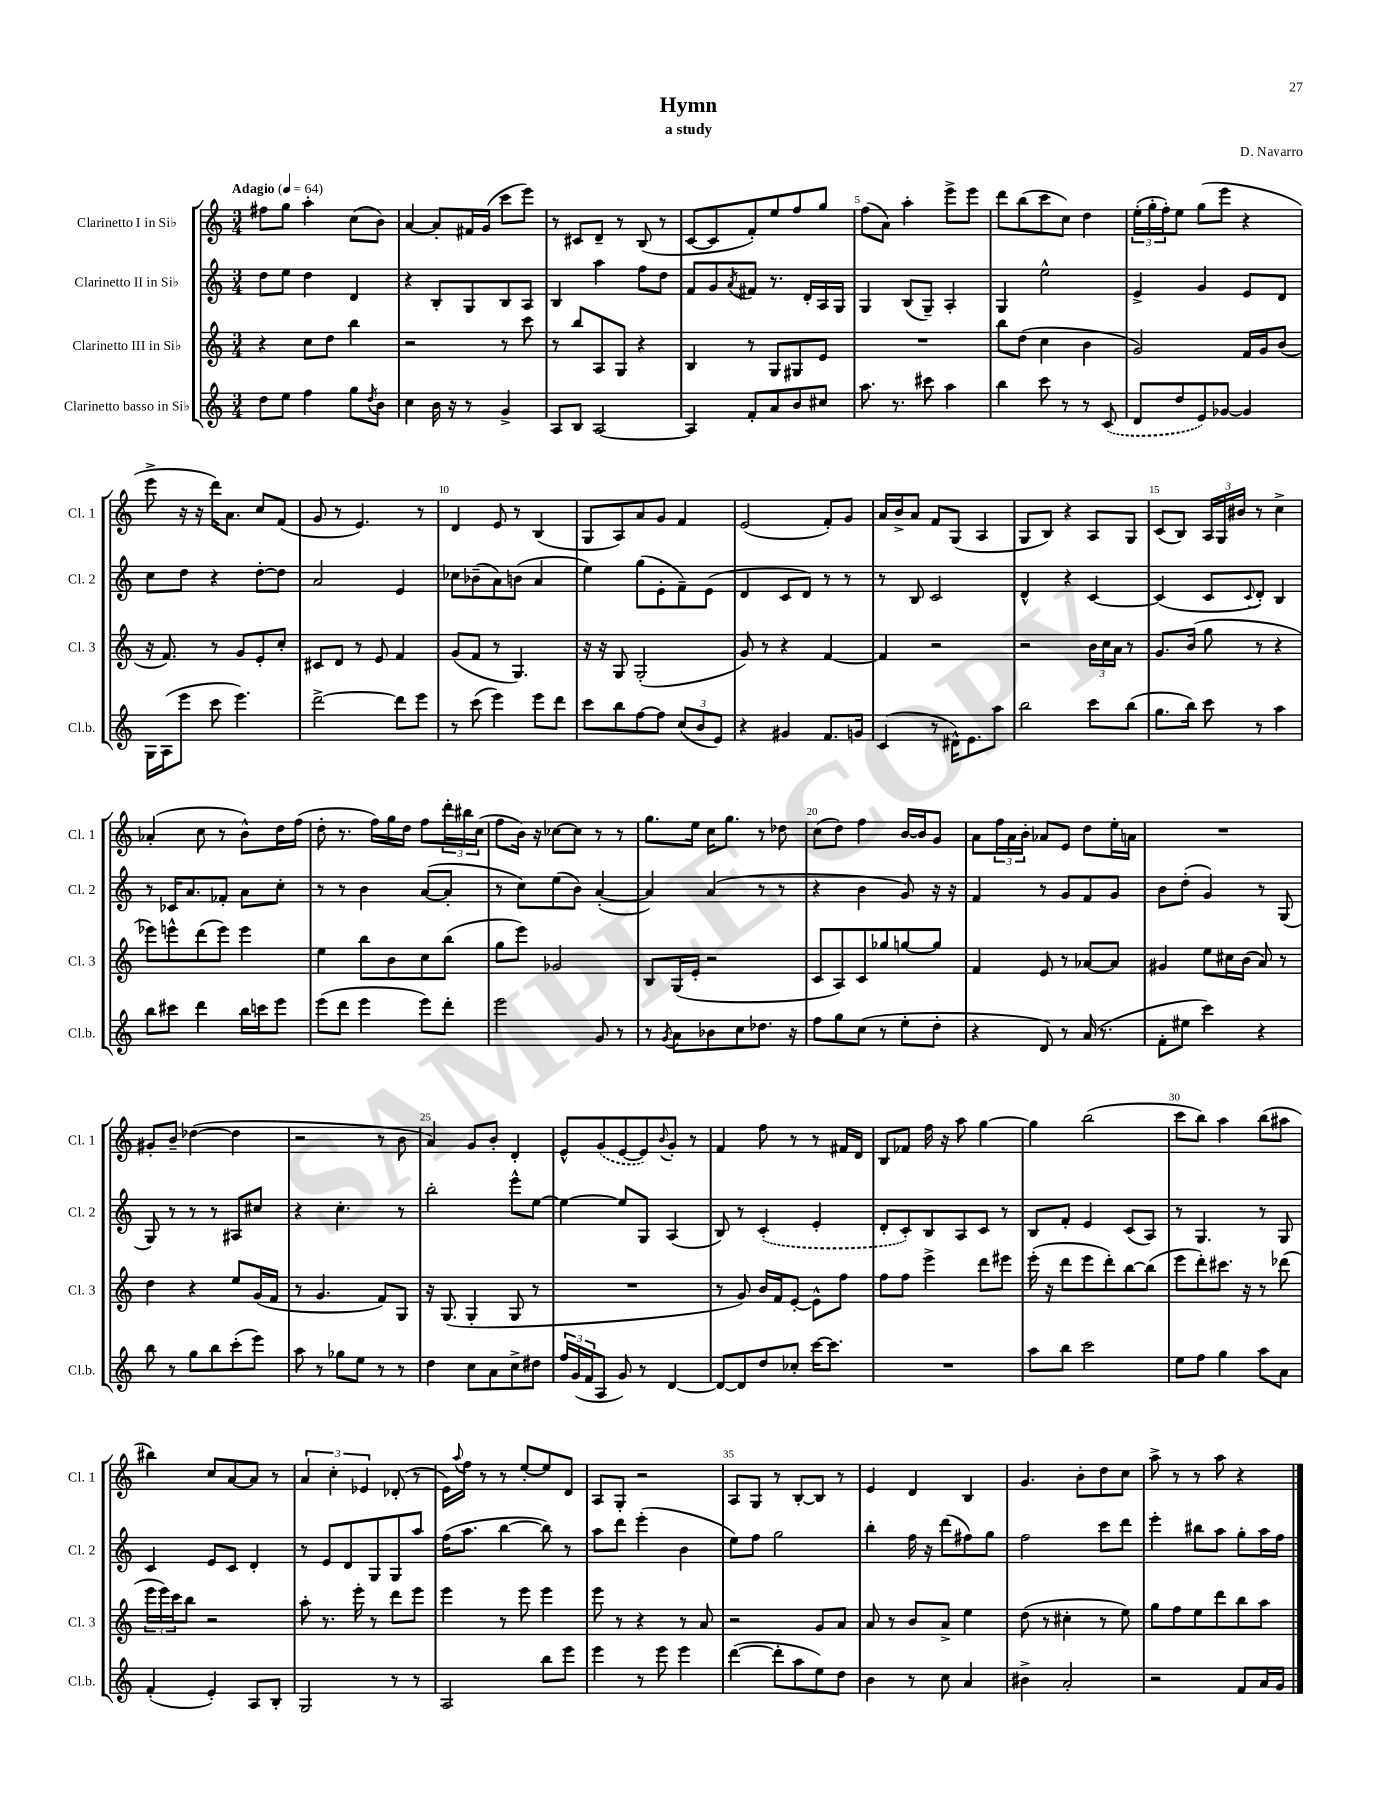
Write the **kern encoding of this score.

**kern	**kern	**kern	**kern
*staff4	*staff3	*staff2	*staff1
*clefG2	*clefG2	*clefG2	*clefG2
*k[]	*k[]	*k[]	*k[]
*M3/4	*M3/4	*M3/4	*M3/4
*MM64	*MM64	*MM64	*MM64
8dd	4r	8dd	8ff#
8ee	.	8ee	8gg
4ff	8cc	4dd	4aa'
.	8dd	.	.
8gg	4bb	4d	(8cc
8qdd	.	.	.
8b	.	.	8b)
=	=	=	=
4cc	2r	4r	[4a
16b	.	8B'	8a']
16r	.	.	.
8r	.	8G	16f#
.	.	.	(16g
4g^	8r	8B	8ccc
.	8ccc	8A	8eee)
=	=	=	=
8A	8r	4B	8r
8B	8bb	.	8c#
[2A	8A	4aa	8d~
.	8G	.	8r
.	4r	8ff	(8B
.	.	8dd	8r
=	=	=	=
4A]	4B	8f	[8c
.	.	8g	8c]
.	.	8qa	.
8f'	8r	8f#	8f')
8a	8G	8.r	8ee
8b	8G#	.	8ff
.	.	16d'	.
8cc#	8e	16A	8gg
.	.	16G	.
=	=	=	=
8.aa	2.r	4G	(8ff
.	.	.	8a)
8.r	.	.	.
.	.	(8B	4aa'
8ccc#	.	8G~)	.
4aa	.	4A'	8eee^
.	.	.	8eee
=	=	=	=
4bb	8bb	4G	8ddd
.	(8dd	.	(8bb
8ccc	4cc	2ee^^	8ccc
8r	.	.	8cc)
8r	4b	.	4dd
(8c	.	.	.
=	=	=	=
8d	2g)	4e^	(24ee'
.	.	.	24gg'
.	.	.	24ff')
8dd	.	.	8ee
8e)	.	4g	(8gg
[8g-	.	.	8eee
4g-]	16f	8e	4r
.	16g	.	.
.	(8b	8d	.
=	=	=	=
16G	16r	8cc	8eee^
(16A	8.f)	.	.
8eee	.	8dd	16r
.	.	.	16r
8ccc	8r	4r	16ddd)
.	.	.	8.a
4.eee)	8g	.	.
.	8e'	[8dd'	8cc
.	8cc'	8dd]	(8f
=	=	=	=
[2ddd^	8c#	2a	8g
.	8d	.	8r
.	8r	.	4.e)
.	8e	.	.
8ddd]	4f	4e	.
8eee	.	.	8r
=	=	=	=
8r	(8g	8cc-	4d
(8ccc	8f	(8b-~	.
4eee)	8r	8a)	8e
.	4.G)	(8b	8r
8eee	.	4a	(4B
8ddd	.	.	.
=	=	=	=
8ccc	16r	4ee)	8G
.	16r	.	.
8bb	8G	.	8A)
[8ff	(2G'	(8gg	8a
8ff]	.	8e'	8g
(12cc	.	8f~)	4f
12b	.	.	.
.	.	(8e	.
12e)	.	.	.
=	=	=	=
4r	8g)	4d	(2e
.	8r	.	.
4g#	4r	8c	.
.	.	8d)	.
8.f	[4f	8r	8f')
.	.	8r	8g
16g	.	.	.
=	=	=	=
(4c	4f]	8r	16a
.	.	.	16b^
.	.	8B	8a
8r	2r	2c	8f
16d#^^)	.	.	(8G
8.e	.	.	.
.	.	.	4A
8aa	.	.	.
=	=	=	=
2bb	2r	4d^^	8G
.	.	.	8B)
.	.	4r	4r
8ccc	24b	[4c	8A
.	24cc	.	.
.	24a	.	.
(8bb	8r	.	8G
=	=	=	=
8.gg	8.g	(4c]	(8c
.	.	.	8B)
16bb)	(16b	.	.
8ccc	8gg	8c	24A
.	.	.	24G
.	.	.	24b#
.	.	8qqc	.
8r	8r	8d')	8r
4aa	4r	4B	4cc^
=	=	=	=
8bb	8eee-)	8r	(4a-'
8ccc#	8eee^^	16c-	.
.	.	8.a	.
4ddd	(8ddd	.	8cc
.	8eee)	8f-'	8r
16bb	4eee	8a	8b^^)
16ccc	.	.	.
8eee	.	8cc'	16dd
.	.	.	(16ff
=	=	=	=
(8eee	4ee	8r	8dd'
8ddd	.	8r	8.r
4eee	8bb	4b	.
.	.	.	16ff)
.	8b	.	16gg
.	.	.	16dd
8eee)	8cc	([8a	8ff
8ddd'	(8bb	8a']	24ddd'
.	.	.	24bb#
.	.	.	(24cc
=	=	=	=
2eee	8gg	8r	8ff
.	8eee)	8cc)	16b)
.	.	.	16r
.	2g-	(8ee	[8cc-
.	.	8b)	8cc-]
8g	.	([4a'	8r
8r	.	.	8r
=	=	=	=
8r	8B	4a])	8.gg
8qg	.	.	.
8a	(16G	.	.
.	16e'	.	16ee
8b-	2r	(4a	16cc
.	.	.	8.gg
8cc	.	.	.
8.dd-	.	8r	8r
.	.	8r	8dd-
16r	.	.	.
=	=	=	=
8ff	8c	4r	(8cc
8gg	8A)	.	8dd)
(8cc	8c	4b	4ff
8r	8gg-	.	.
8ee'	[8gg	8g)	[16b
.	.	.	16b]
8dd'	8gg]	16r	8g
.	.	16r	.
=	=	=	=
4r	4f	4f	8a
.	.	.	24ff
.	.	.	24a
.	.	.	24b'
8d)	8e	8r	8a-
8r	8r	8g	8e
(16a	[8a-	8f	8dd
8.r	.	.	.
.	8a-]	8g	16ee'
.	.	.	16a
=	=	=	=
8f'	4g#	8b	2.r
8ee#	.	(8dd'	.
4ccc)	8ee	4g)	.
.	16cc#	.	.
.	(16b	.	.
4r	8a)	8r	.
.	8r	(8G	.
=	=	=	=
8bb	4dd	8G)	8g#'
8r	.	8r	8b~
8gg	4r	8r	([4dd-
8bb	.	8r	.
(8ccc'	8ee	8A#	4dd-]
8eee)	(16g	8cc#	.
.	16f	.	.
=	=	=	=
8aa	8r	4r	2r
8r	4.g	.	.
8gg-	.	4.cc'	.
8ee	.	.	.
8r	8f)	.	8r
8r	8G	8r	8b
=	=	=	=
4dd	16r	2bb'	4a)
.	(8.G	.	.
8cc	4G'	.	8g
8a	.	.	8b'
8cc^	8G	8eee^^	4d'
8dd#	8r	[8ee	.
=	=	=	=
24ff	2.r	4ee_	8e^^
(24g	.	.	.
24f	.	.	.
8A	.	.	(8g
8g)	.	8ee]	[8e
8r	.	8G	8e])
.	.	.	8qqb
[4d	.	(4A	8g'
.	.	.	8r
=	=	=	=
8d_	8r	8B)	4f
8d]	8g)	8r	.
8dd	16b	(4c'	8ff
.	16f	.	.
8cc-'	[8e'	.	8r
[16ccc	8e^^]	4e'	8r
8.ccc]	.	.	.
.	8ff	.	16f#
.	.	.	16d
=	=	=	=
2.r	8ff	8d'	8B
.	8ff	8c')	8f-
.	4eee^	8B	16ff
.	.	.	16r
.	.	8A	8aa
.	8ddd	8c	[4gg
.	8eee#	8r	.
=	=	=	=
8aa	(16eee'	8B	4gg]
.	16r	.	.
8bb	8ddd	8f'	.
2ccc	8eee	4e	(2bb
.	8ddd')	.	.
.	[8bb	(8c	.
.	(8bb]	8A)	.
=	=	=	=
8ee	8eee	8r	8ccc
8ff	8ddd')	4.G	8bb)
4gg	8.ccc#	.	4aa
.	16r	.	.
8aa	8r	8r	(8bb
8a	(8ddd-	8G	8aa#
=	=	=	=
(4f'	24eee	4c	4bb#)
.	24eee)	.	.
.	24ccc	.	.
.	8bb	.	.
4e')	2r	8e	8cc
.	.	8c	[8a
8A	.	4d'	8a]
8B'	.	.	8r
=	=	=	=
2G	8aa'	8r	6a
.	8.r	8e	.
.	.	.	6cc'
.	.	8d	.
.	16eee'	.	.
.	.	.	6e-
.	8r	8G	.
8r	8ddd	8G	(8d-'
8r	8eee	8aa	8r
=	=	=	=
2A	4eee	(16ff	16e)
.	.	.	8qqaa
.	.	8.aa	16ff
.	.	.	8r
.	8r	[4bb	8r
.	8eee	.	[8ee'
8bb	4eee	8bb])	8ee]
8eee	.	8r	8d
=	=	=	=
4eee	8eee	8aa	8A
.	8r	8ddd	8G'
8r	4r	(4eee'	2r
8eee	.	.	.
4eee	8r	4b	.
.	8a	.	.
=	=	=	=
([4ddd	2r	8ee)	8A
.	.	8ff	8G
8ddd']	.	2gg	8r
8aa	.	.	[8B'
8ee)	8g	.	8B]
8dd	8a	.	8r
=	=	=	=
4b	8a	4bb'	4e
.	8r	.	.
8r	8b	16ff	4d
.	.	16r	.
8cc	8a^	(8ddd	.
4a	4ee	8ff#)	4B
.	.	8gg	.
=	=	=	=
4b#^	(8dd	2ff	4.g
.	8r	.	.
2a'	4cc#'	.	.
.	.	.	8b'
.	8r	8ccc	8dd
.	8ee)	8ddd	8cc
=	=	=	=
2r	8gg	4eee'	8aa^
.	8ff	.	8r
.	8ee	8bb#	8r
.	8ddd	8aa	8aa
8f	8bb	8gg'	4r
16a	8aa	16aa	.
16g	.	16ff	.
==	==	==	==
*-	*-	*-	*-
